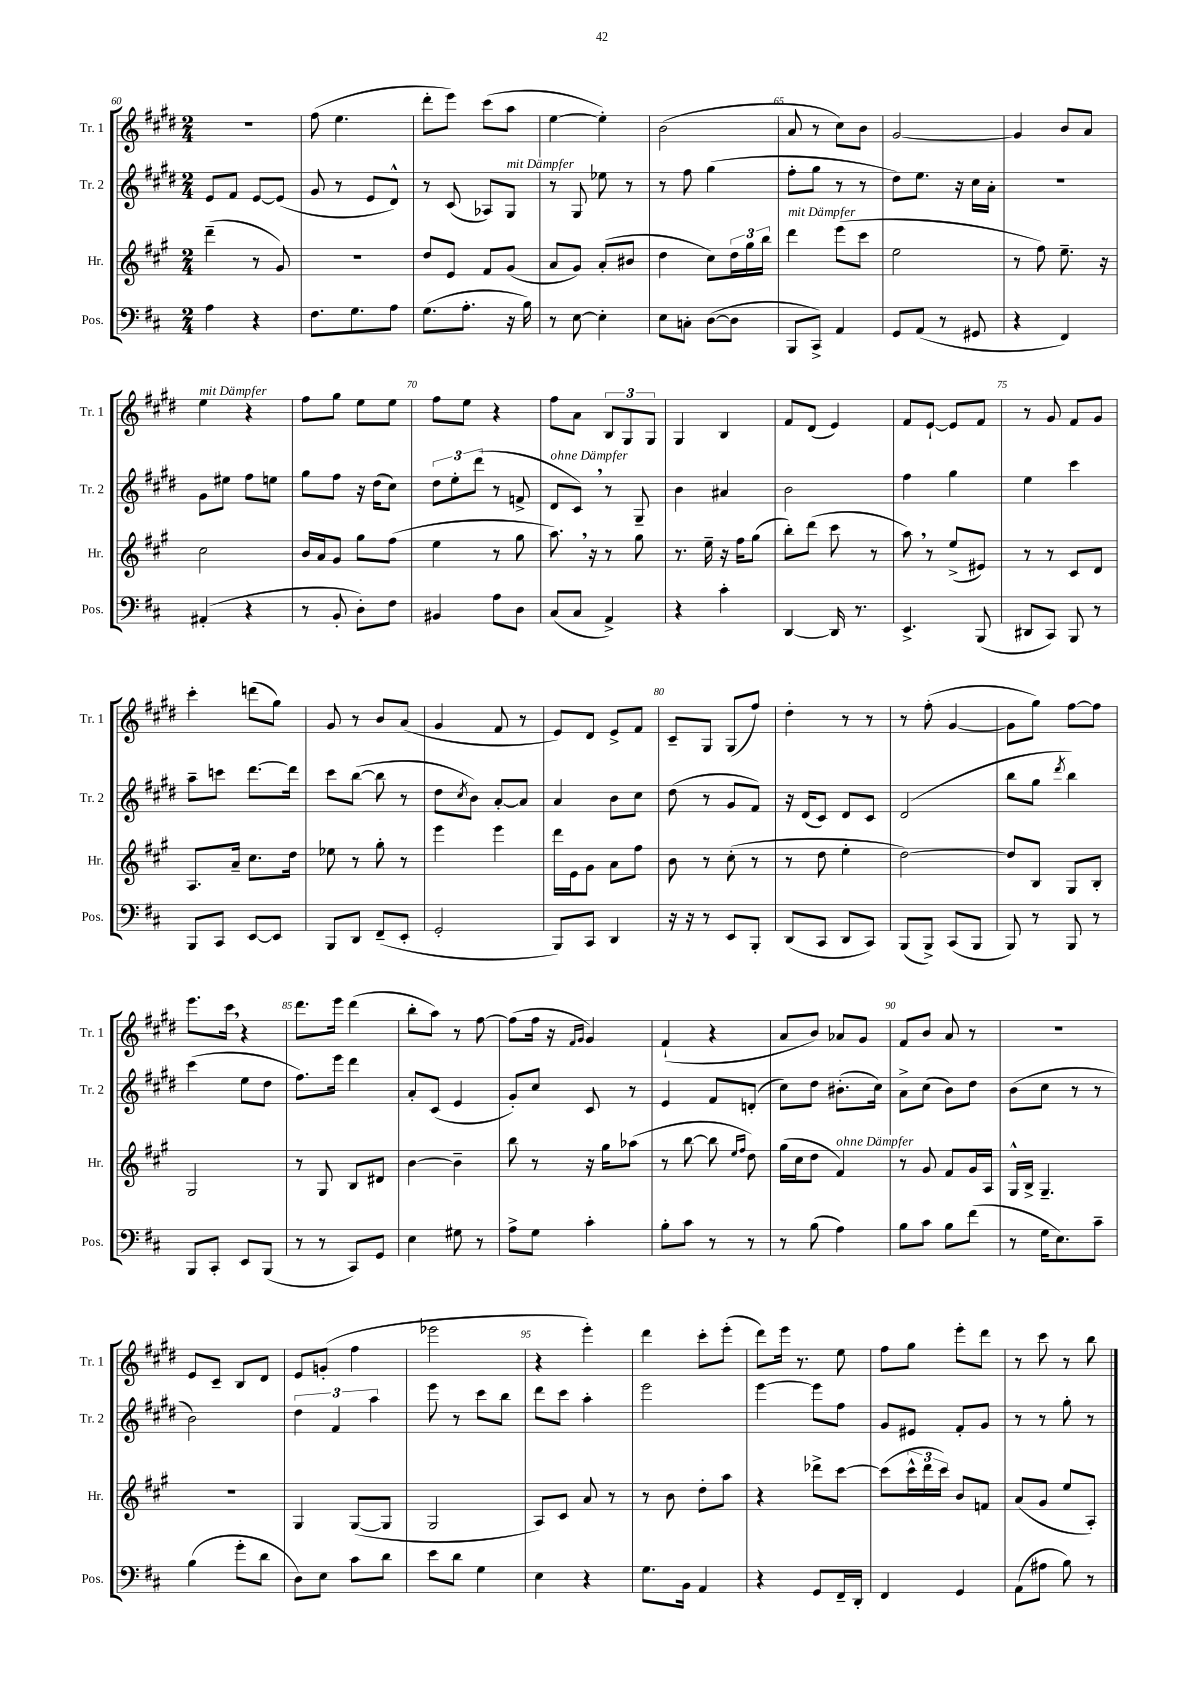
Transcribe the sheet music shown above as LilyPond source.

<<
\new StaffGroup <<
\new Staff = "s0" \with { instrumentName = "Tr. 1" shortInstrumentName = "Tr. 1" } {
    \clef treble \key e \major \numericTimeSignature \time 2/4
    r2 |
    fis''8( e''4. |
    dis'''8-. e'''8) cis'''8( a''8 |
    e''4~ e''4-.) |
    b'2( |
    a'8 r8 cis''8) b'8 |
    gis'2~ |
    gis'4 b'8 a'8 |
    e''4^\markup { \italic "mit Dämpfer" } r4 |
    fis''8 gis''8 e''8 e''8 |
    fis''8 e''8 r4 |
    fis''8 a'8 \tuplet 3/2 { b8 gis8 gis8 } |
    gis4 b4 |
    fis'8 dis'8( e'4) |
    fis'8 e'8~-! e'8 fis'8 |
    r8 gis'8 fis'8 gis'8 |
    cis'''4-. d'''8( gis''8) |
    gis'8 r8 b'8 a'8( |
    gis'4 fis'8 r8 |
    e'8) dis'8 e'8-> fis'8 |
    cis'8-- gis8 gis8( fis''8) |
    dis''4-. r8 r8 |
    r8 fis''8-.( gis'4~ |
    gis'8 gis''8) fis''8~ fis''8 |
    e'''8. cis'''16 \breathe r4 |
    dis'''8. e'''16 dis'''4( |
    b''8-. a''8) r8 fis''8~ |
    fis''8( fis''16 r16 \grace { fis'16 gis'16 } gis'4) |
    fis'4-!( r4 |
    a'8 b'8) aes'8 gis'8 |
    fis'8 b'8 a'8 r8 |
    R2 |
    e'8 cis'8-- b8 dis'8 |
    e'8 g'8-.( fis''4 |
    ees'''2 |
    r4 e'''4-.) |
    dis'''4 cis'''8-. e'''8-.( |
    dis'''8) e'''16 r8. e''8 |
    fis''8 gis''8 e'''8-. dis'''8 |
    r8 cis'''8 r8 b''8 \bar "|." |
}
\new Staff = "s1" \with { instrumentName = "Tr. 2" shortInstrumentName = "Tr. 2" } {
    \clef treble \key e \major \numericTimeSignature \time 2/4
    e'8 fis'8 e'8~ e'8( |
    gis'8 r8 e'8 dis'8-^) |
    r8 cis'8( aes8) gis8^\markup { \italic "mit Dämpfer" } |
    r8 gis8 ees''8 r8 |
    r8 fis''8 gis''4( |
    fis''8-. gis''8 r8 r8 |
    dis''8) e''8. r16 cis''16 a'16-. |
    R2 |
    gis'8 eis''8 fis''8 e''8 |
    gis''8 fis''8 r16 dis''16( cis''8) |
    \tuplet 3/2 { dis''8 e''8-. dis'''8( } r8 f'8-> |
    dis'8^\markup { \italic "ohne Dämpfer" } cis'8) \breathe r8 gis8-- |
    b'4 ais'4 |
    b'2 |
    fis''4 gis''4 |
    e''4 cis'''4 |
    a''8-- c'''8 dis'''8.~ dis'''16 |
    cis'''8 b''8~( b''8 r8 |
    dis''8 \acciaccatura { cis''8 } b'8) a'8~-. a'8 |
    a'4 b'8 cis''8 |
    dis''8( r8 gis'8 fis'8) |
    r16 dis'16( cis'8) dis'8 cis'8 |
    dis'2( |
    b''8 gis''8 \acciaccatura { dis'''8 } b''4) |
    cis'''4( e''8 dis''8 |
    fis''8.) e'''16 dis'''4 |
    a'8-. cis'8( e'4 |
    gis'8-.) cis''8 cis'8 r8 |
    e'4 fis'8 d'8-.( |
    cis''8) dis''8 bis'8.-.( cis''16) |
    a'8-> cis''8( b'8) dis''8 |
    b'8( cis''8 r8 r8 |
    b'2) |
    \tuplet 3/2 { dis''4 fis'4 a''4 } |
    e'''8 r8 cis'''8 b''8 |
    dis'''8 cis'''8 a''4-. |
    e'''2 |
    e'''4~ e'''8 fis''8 |
    gis'8 eis'8 fis'8-. gis'8 |
    r8 r8 gis''8-. r8 \bar "|." |
}
\new Staff = "s2" \with { instrumentName = "Hr." shortInstrumentName = "Hr." } {
    \clef treble \key a \major \numericTimeSignature \time 2/4
    d'''4--( r8 gis'8) |
    r2 |
    d''8 e'8 fis'8 gis'8( |
    a'8 gis'8) a'8-.( bis'8 |
    d''4 cis''8) \tuplet 3/2 { d''16 gis''16 b''16 } |
    d'''4^\markup { \italic "mit Dämpfer" } e'''8( cis'''8 |
    e''2 |
    r8 fis''8) e''8.-- r16 |
    cis''2 |
    b'16 a'16 gis'8 gis''8 fis''8( |
    e''4 r8 gis''8 |
    a''8.) \breathe r16 r8 gis''8 |
    r8. e''16-- r16 fis''16 gis''8( |
    b''8-.) d'''8( cis'''8 r8 |
    a''8) \breathe r8 e''8->( eis'8) |
    r8 r8 cis'8 d'8 |
    a8. a'16-- cis''8. d''16 |
    ees''8 r8 gis''8-. r8 |
    e'''4 e'''4 |
    d'''16 e'16 gis'8 a'8 fis''8 |
    b'8 r8 cis''8-.( r8 |
    r8 d''8 e''4-. |
    d''2~) |
    d''8 b8 gis8 b8-. |
    gis2 |
    r8 gis8 b8 dis'8 |
    b'4~ b'4-- |
    b''8 r8 r16 gis''16 aes''8( |
    r8 b''8~ b''8 \grace { e''16 fis''16 } d''8) |
    gis''16( cis''16 d''8 fis'4^\markup { \italic "ohne Dämpfer" }) |
    r8 gis'8 fis'8 gis'16 a16 |
    gis16-^ b16-> gis4.-- |
    R2 |
    gis4 gis8~( gis8 |
    gis2 |
    a8) cis'8 a'8 r8 |
    r8 b'8 d''8-. a''8 |
    r4 des'''8-> cis'''8~ |
    cis'''8( \tuplet 3/2 { cis'''16-^ d'''16 cis'''16) } b'8 f'8 |
    a'8( gis'8 e''8 a8-.) \bar "|." |
}
\new Staff = "s3" \with { instrumentName = "Pos." shortInstrumentName = "Pos." } {
    \clef bass \key d \major \numericTimeSignature \time 2/4
    a4 r4 |
    fis8. g8. a8 |
    g8.( a8.-. r16 b16) |
    r8 e8~ e4-. |
    e8 c8-. d8~( d8 |
    b,,8 cis,8->) a,4 |
    g,8 a,8( r8 gis,8 |
    r4 fis,4) |
    ais,4-.( r4 |
    r8 b,8-. d8-.) fis8 |
    bis,4 a8 d8 |
    cis8( cis8 a,4->) |
    r4 cis'4-. |
    d,4~ d,16 r8. |
    e,4.-> b,,8( |
    dis,8 cis,8) b,,8 r8 |
    b,,8 cis,8 e,8~ e,8 |
    b,,8 d,8 fis,8--( e,8-. |
    g,2-. |
    b,,8) cis,8 d,4 |
    r16 r16 r8 e,8 b,,8-. |
    d,8( cis,8 d,8 cis,8) |
    b,,8( b,,8->) cis,8( b,,8 |
    b,,8) r8 b,,8 r8 |
    b,,8 cis,8-. e,8 b,,8( |
    r8 r8 cis,8) g,8 |
    e4 gis8 r8 |
    a8-> g8 cis'4-. |
    b8-. cis'8 r8 r8 |
    r8 b8( a4) |
    b8 cis'8 b8 fis'8( |
    r8 g16 e8.) cis'8-- |
    b4( g'8-. d'8 |
    d8) e8 cis'8 d'8 |
    e'8 d'8 g4 |
    e4 r4 |
    g8. b,16 a,4 |
    r4 g,8 fis,16-- d,16-. |
    fis,4 g,4 |
    a,8( ais8 b8) r8 \bar "|." |
}
>>
>>
\layout { \context { \Score currentBarNumber = #60 \override BarNumber.break-visibility = ##(#f #t #t) barNumberVisibility = #(every-nth-bar-number-visible 5) } }
